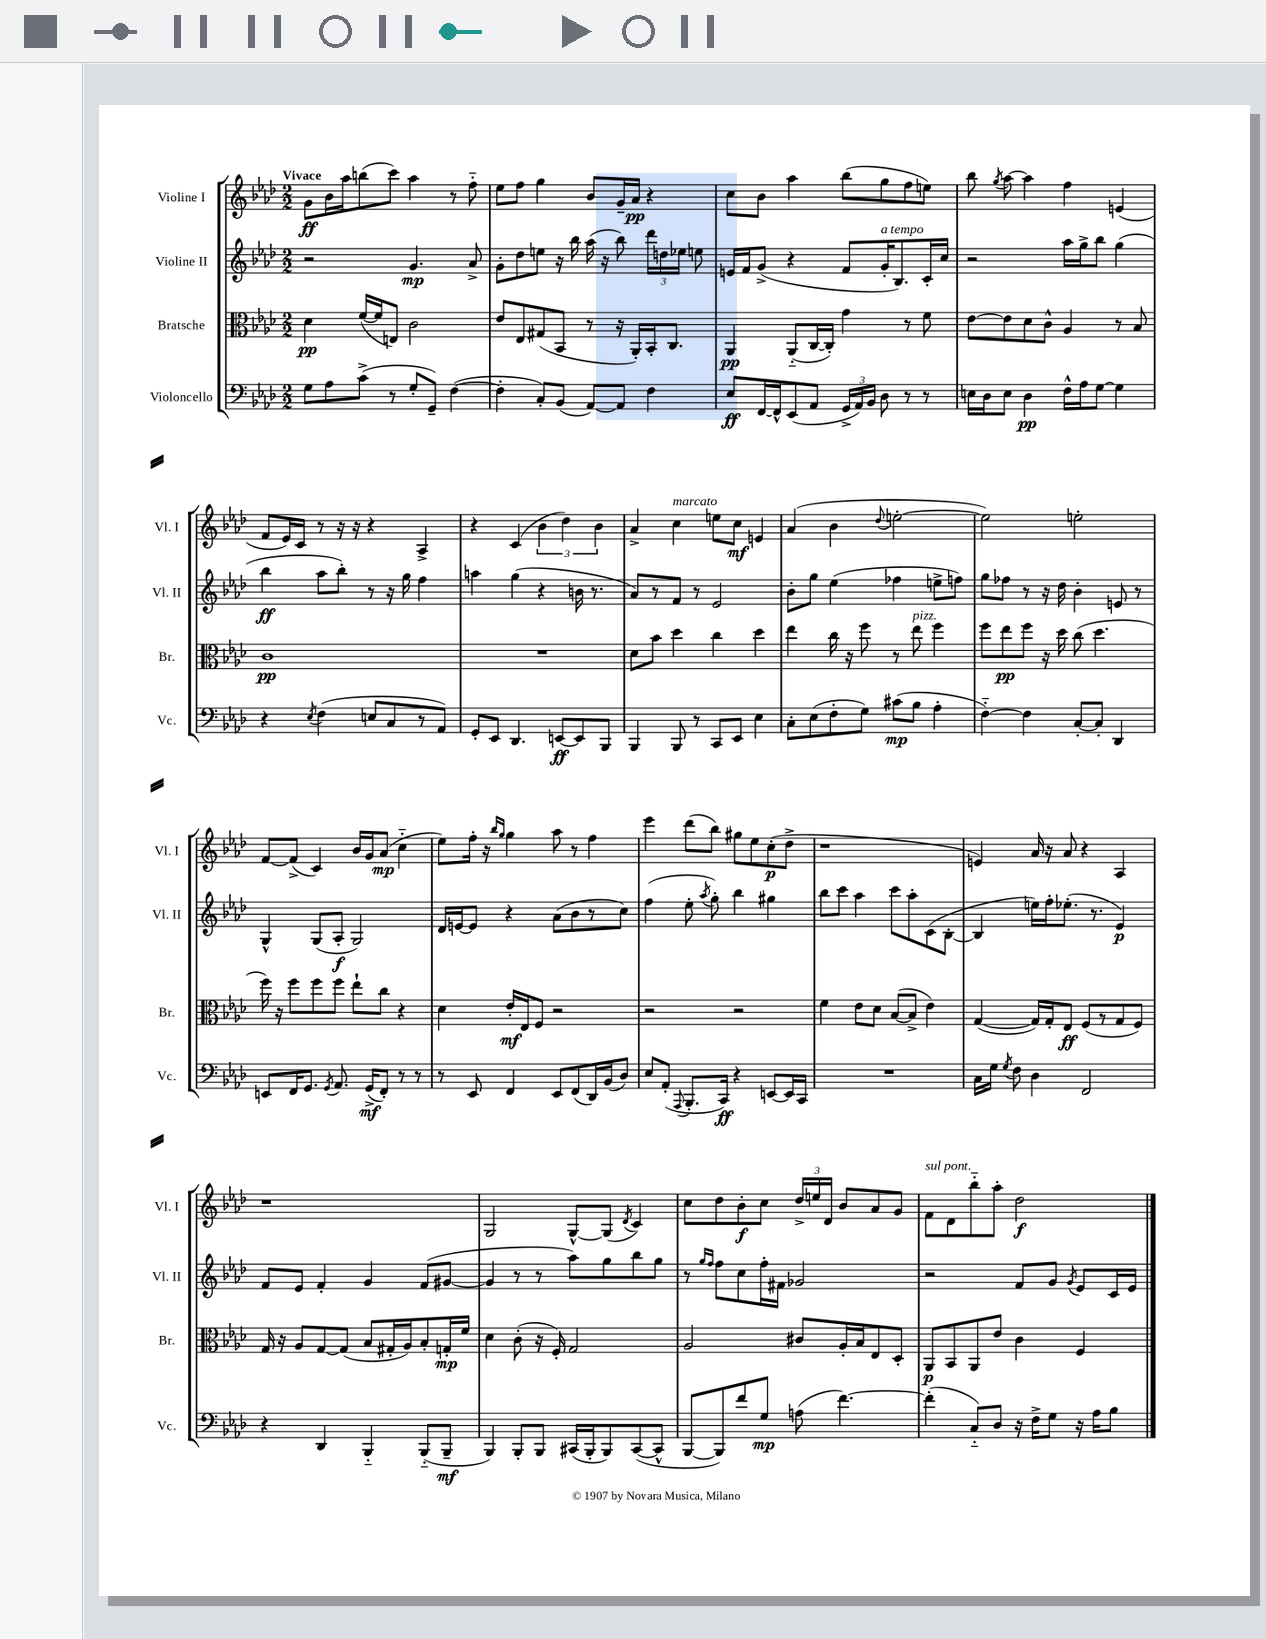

**kern	**kern	**kern	**kern
*staff4	*staff3	*staff2	*staff1
*clefF4	*clefC3	*clefG2	*clefG2
*k[b-e-a-d-]	*k[b-e-a-d-]	*k[b-e-a-d-]	*k[b-e-a-d-]
*M2/2	*M2/2	*M2/2	*M2/2
8G	4d-	2r	8g
8A-	.	.	16b-
.	.	.	16aa-
(8c^	([16f	.	(8bb
.	16f]	.	.
8r	8E)	.	8ccc)
8G'	2c	4.g	4aa-
8GG~)	.	.	.
([4F	.	.	8r
.	.	8a-^	8ff'~
=	=	=	=
4F']	8e-	8g'	8ee-
.	8E-	8dd-	8ff
8C')	(8G#	8ee	4gg
(8BB-	8BB-	16r	.
.	.	16bb-	.
[8AA-)	8r	(16aa-	8b-
.	.	16r	.
8AA-]	16r	8bb-)	16g~
.	16AA-')	.	16a-
4F	16BB-'	24ddd-	4r
.	.	24dd	.
.	8.C	.	.
.	.	24ee-	.
.	.	8ee	.
=	=	=	=
8E-	4AA-	16e	8cc
.	.	16f	.
[16FF	.	(8g^	8b-
16FF^^]	.	.	.
(8EE-	(8AA-'~	4r	4aa-
8AA-	[16C	.	.
.	16C'])	.	.
24GG^	4g	8f	(8bb-
24AA-)	.	.	.
24BB-	.	.	.
8D-	.	16g'	8gg
.	.	8.B-)	.
8r	8r	.	8ff
8r	8f	16c'	8ee)
.	.	16cc	.
=	=	=	=
16E	[8e-	2r	8bb-
16D-	.	.	.
.	.	.	8qgg
8E	8e-]	.	[8aa-
4D-	8d-	.	4aa-]
.	8c^^	.	.
16F^^	4A-	16aa-	4ff
16A-	.	16gg^	.
[8G	.	8bb-	.
4G]	8r	(4gg	(4e
.	8B-	.	.
=	=	=	=
4r	1c	4bb-	8f
.	.	.	16e-)
.	.	.	16c
8qE-	.	.	.
(4F	.	8aa-	8r
.	.	8bb-')	16r
.	.	.	16r
8E	.	8r	4r
8C	.	16r	.
.	.	16gg	.
8r	.	4ff	4A-^
8AA-)	.	.	.
=	=	=	=
8GG'	1r	4aa	4r
8EE-	.	.	.
4.DD-	.	(4gg	(4c
.	.	4r	6b-
[8EE	.	.	.
.	.	.	6dd-)
8EE]	.	16b	.
.	.	8.r	.
.	.	.	6b-
8BBB-	.	.	.
=	=	=	=
4BBB-	8d-	8a-)	4a-^
.	8b-	8r	.
8BBB-	4dd-	8f	4cc
8r	.	8r	.
8CC	4cc	2e-	8ee
8EE-	.	.	8cc
4E-	4dd-	.	4e
=	=	=	=
8C'	4ee-	8b-'	(4a-
(8E-	.	8gg	.
8F'	16cc	(4ee-	4b-
.	16r	.	.
8G)	8ff	.	.
.	.	.	8qqdd-
(8c#	8r	4ff-	[2ee'
8B-	8ee-	.	.
4A-'	4ff	8ee^	.
.	.	8ff)	.
=	=	=	=
[4F'~)	8ff	8gg	2ee])
.	8ee-	8ff-	.
4F]	8ff	8r	.
.	16r	16r	.
.	16dd-	16dd-	.
[8C'	(8cc	4b-'	2ee'
8C']	4.dd-	.	.
4DD-	.	8e	.
.	.	8r	.
=	=	=	=
8EE	16ff)	4G^^	[8f
.	16r	.	.
16FF	8ff	.	(8f^]
8.GG	.	.	.
.	8ff	(8G	4c)
8qGG	.	.	.
8.AA-	8ff	8A-'	.
.	8ee-`	2G)	16b-
(16GG^	.	.	16g
8FF')	8cc	.	(8a-
8r	4r	.	4cc'~
8r	.	.	.
=	=	=	=
8r	4d-	16d-	8ee-)
.	.	[16e	.
8EE-	.	8e]	16ff'
.	.	.	16r
.	.	.	16qqbb-
.	.	.	16qqgg
4FF	16e-'	4r	4gg
.	16E-	.	.
.	8F	.	.
8EE-	2r	(8a-	8aa-
(8FF	.	8b-	8r
16DD-)	.	8r	4ff
(16BB-	.	.	.
8D-)	.	8cc)	.
=	=	=	=
8E-	2r	(4ff	4eee-
(8AA-'	.	.	.
8qqAAA-	.	.	.
8.BBB-'	.	8ee-'	(8ddd-
.	.	8qaa-	.
.	.	8gg')	8bb-)
16CC)	.	.	.
4r	2r	4bb-	8gg#
.	.	.	8ee-
[8EE	.	4gg#	(8cc'
16EE]	.	.	8dd-^
16CC	.	.	.
=	=	=	=
1r	4f	8bb-	1r
.	.	8ccc	.
.	8e-	4aa-	.
.	8d-	.	.
.	([8B-	8ccc	.
.	8B-^]	8aa-'	.
.	4e-)	(8c	.
.	.	[8B-'	.
=	=	=	=
16C	([4G	4B-]	4e)
16G	.	.	.
8qG	.	.	.
8F	.	.	.
4D-	16G])	16ee)	16a-
.	16G'	16ff'	16r
.	8E-	(8.ee-'	8a-
2FF	(8F	.	4r
.	.	8.r	.
.	8r	.	.
.	8G	4e-)	4A-
.	8F)	.	.
=	=	=	=
4r	16G	8f	1r
.	16r	.	.
.	8A-	8e-	.
4DD-	[8G	4f'	.
.	(8G]	.	.
4BBB-'~	8B-	4g	.
.	16G#'	.	.
.	16A-)	.	.
(8BBB-'~	8B-'	(8f	.
8BBB-~	16G'	[8g#	.
.	16f	.	.
=	=	=	=
4BBB-)	4d-	4g#]	2G
8BBB-'	(8c'	8r	.
8BBB-	16r	8r	.
.	16F')	.	.
(16CC#	2G	8aa-)	[8G^^
16BBB-'	.	.	.
8BBB-)	.	8gg	(8G]
.	.	.	8qd-
([8CC#	.	8bb-	4c)
8CC#^^]	.	8gg	.
=	=	=	=
[8BBB-	2A-	8r	8cc
.	.	16qqgg	.
.	.	16qqff	.
8BBB-])	.	8ff	8dd-
8f	.	8cc	8b-'
8G	.	16ff'	8cc
.	.	16f#	.
(8A	8c#	2g-	24dd-^
.	.	.	24ee
.	.	.	24d-
[4.f)	16A-'	.	8b-
.	16B-	.	.
.	8E-	.	8a-
.	8D-'	.	8g
=	=	=	=
(4f']	8AA-	2r	8f
.	8BB-	.	8d-
8C'~)	8AA-	.	8bb-'~
8D-	8e-	.	8aa-'
16r	4c	8f	2dd-
16F^	.	.	.
8G	.	8g	.
.	.	8qg	.
16r	4F	8e-	.
16A-	.	.	.
8B-	.	16c	.
.	.	16e-	.
==	==	==	==
*-	*-	*-	*-
